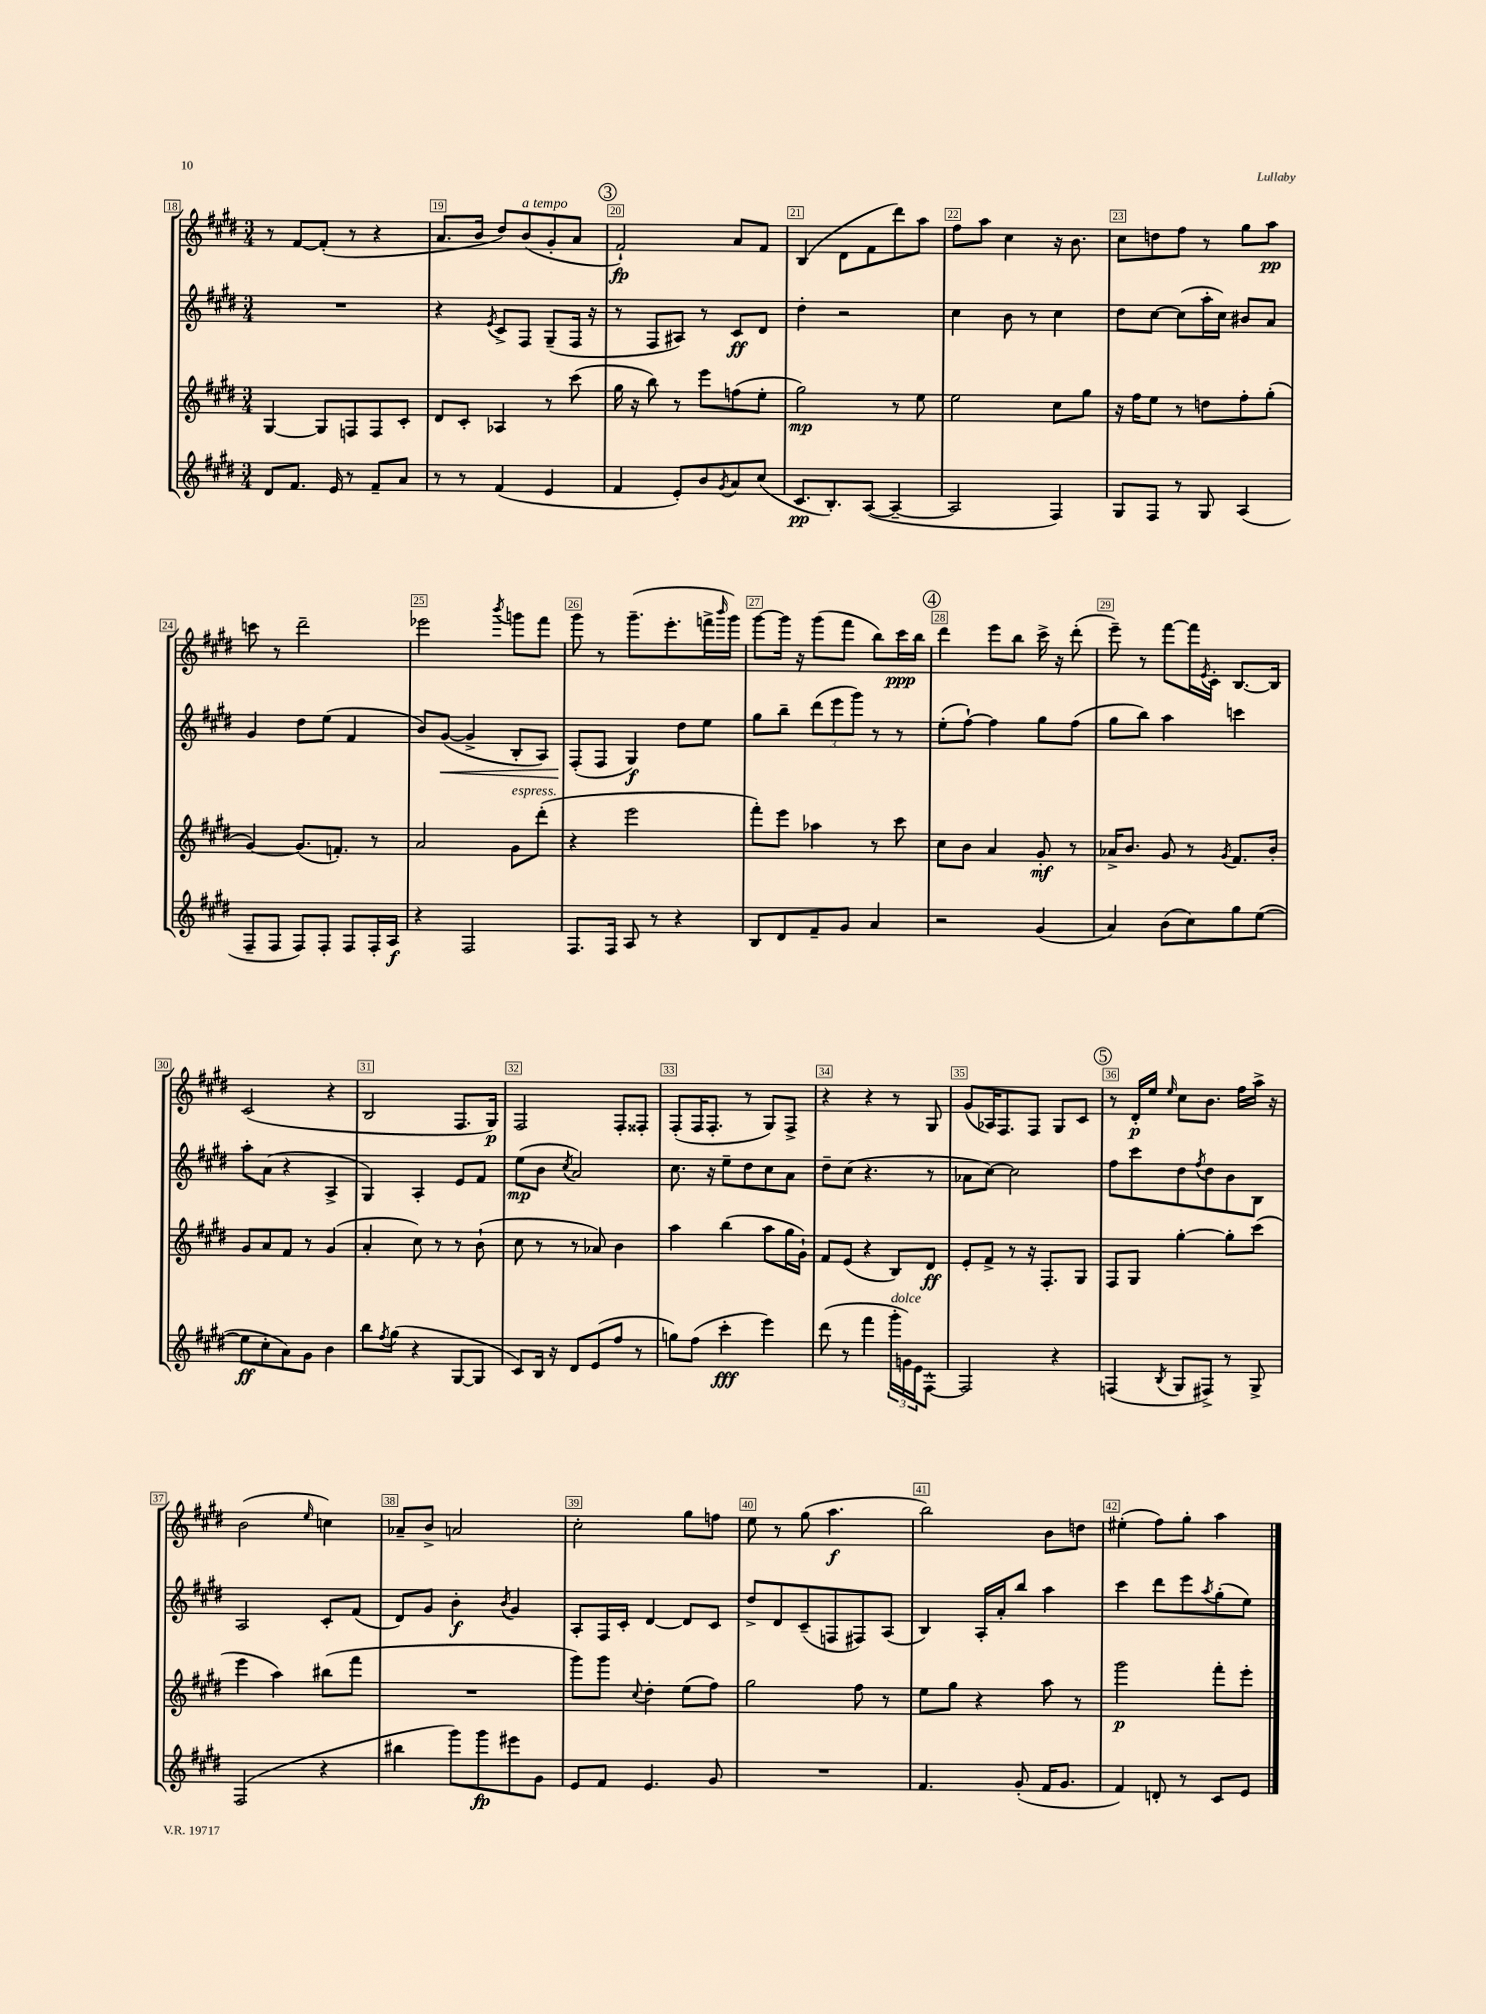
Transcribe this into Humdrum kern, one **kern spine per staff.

**kern	**kern	**kern	**kern
*staff4	*staff3	*staff2	*staff1
*clefG2	*clefG2	*clefG2	*clefG2
*k[f#c#g#d#]	*k[f#c#g#d#]	*k[f#c#g#d#]	*k[f#c#g#d#]
*M3/4	*M3/4	*M3/4	*M3/4
8d#/L	[4G#/	2.r	8r
8.f#/J	.	.	[8f#/L
.	8G#/]L	.	(8f#'/]J
16e/	.	.	.
8r	8F/	.	8r
8f#~/L	8F/	.	4r
8a/J	8c#'/J	.	.
=	=	=	=
8r	8d#/L	4r	8.a/L
8r	8c#'/J	.	.
.	.	.	16b/Jk
.	.	8qe/	.
(4f#/	4A-/	8c#^/L	8dd#/L)
.	.	8F#/J	(8b/
4e/	8r	(8G#~/L	8g#'/
.	(8ccc#\	16F#/Jk	8a/J
.	.	16r	.
=	=	=	=
4f#/	16gg#\	8r	2f#`/)
.	16r	.	.
.	8bb\)	8F#/L	.
8e'/L)	8r	8A#/J)	.
8b/	8eee\L	8r	.
8qg#/	.	.	.
8a/	(8ff\	8c#/L	8a/L
(8cc#/J	8ee'\J	8d#/J	8f#/J
=	=	=	=
8.c#/L	2gg#\)	4dd#'\	(4B/
8.B'/)	.	.	.
.	.	2r	8d#\L
([8A/J	.	.	8f#\
4A~/_	8r	.	8ddd#\)
.	8ee\	.	8aa\J
=	=	=	=
2A/]	2ee\	4cc#\	8ff#\L
.	.	.	8aa\J
.	.	8b\	4cc#\
.	.	8r	.
4F#/)	8cc#\L	4cc#\	16r
.	.	.	8.b\
.	8gg#\J	.	.
=	=	=	=
8G#/L	16r	8dd#\L	8cc#\L
.	16ff#\LK	.	.
8F#/J	8ee\J	[8cc#\J	8dd\
8r	8r	(8cc#\]L	8ff#\J
8G#/	8dd\L	16aa'\L	8r
.	.	16cc#\JJ)	.
(4A/	8ff#'\	8b#/L	8gg#\L
.	(8gg#'\J	8a/J	8aa\J
=	=	=	=
8F#~/L	[4g#/)	4g#/	8ccc\
8F#/J	.	.	8r
8F#/L)	(8.g#/]L	8dd#\L	2ddd#~\
8F#'/J	.	(8ee\J	.
.	8.f'/J)	.	.
8F#/L	.	4f#/	.
16F#'/L	8r	.	.
16A/JJ	.	.	.
=	=	=	=
4r	2a/	8b/L)	2eee-\
.	.	([8g#/J	.
2F#/	.	4g#^/]	.
.	.	.	8qbbb/
.	8g#\L	8B'/L	8ggg\L
.	(8ddd#'\J	8A/J)	8fff#\J
=	=	=	=
8.F#/L	4r	(8F#'/L	8ggg#\
.	.	8F#/J	8r
16F#/Jk	.	.	.
8A/	2eee\	4G#/)	(8.ggg#~\L
8r	.	.	.
.	.	.	8.eee'\
4r	.	8dd#\L	.
.	.	8ee\J	16fff^\L
.	.	.	16qqbbb/
.	.	.	16ggg#\JJ)
=	=	=	=
8B/L	8fff#'\L)	8gg#\L	[8ggg#\L
8d#/	8eee\J	8bb~\J	16ggg#\]Jk
.	.	.	16r
8f#~/	4aa-\	(12ddd#\L	(8ggg#\L
.	.	12eee\	.
8g#/J	.	.	8fff#\J
.	.	12ggg#\J)	.
4a/	8r	8r	8bb\L)
.	8ccc#\	8r	16ccc#\L
.	.	.	16bb\JJ
=	=	=	=
2r	8cc#\L	(8ee'\L	4ddd#\
.	8b\J	[8ff#`\J)	.
.	4a/	4ff#\]	8eee\L
.	.	.	8bb\J
(4g#/	8g#'/	8gg#\L	16ccc#^\
.	.	.	16r
.	8r	(8ff#\J	(8ddd#'\
=	=	=	=
4a/)	16a-^/LK	8gg#\L	8eee~\)
.	8.b/J	.	.
.	.	8bb\J)	8r
(8b\L	8g#/	4aa\	[8fff#\L
8cc#\)	8r	.	16fff#\]L
.	.	.	8qe/
.	.	.	16c#'\JJ
.	8qg#/	.	.
8gg#\	8.f#/L	4ccc\	[8.B/L
([8ee\J	.	.	.
.	16b'/Jk	.	16B/]Jk
=	=	=	=
8ee\]L	8g#/L	8aa'\L	(2c#/
8cc#'\	8a/	(8a\J	.
8a\)	8f#/J	4r	.
8g#\J	8r	.	.
4b\	(4g#/	4A^/	4r
=	=	=	=
8bb\L	4a'/	4G#/)	2B/
8qff#/	.	.	.
(8gg#\J	.	.	.
4r	8cc#\)	4A'/	.
.	8r	.	.
[8G#/L	8r	8e/L	8.F#/L
8G#/]J	(8b`\	8f#/J	.
.	.	.	16G#/Jk)
=	=	=	=
8c#/L)	8cc#\	(8ee\L	2F#/
16B/Jk	8r	8b\J	.
16r	.	.	.
.	.	8qcc#/	.
8d#/L	8r	2a/)	.
(8e/	8a-/)	.	.
8ff#/J	4b\	.	8F#'/L
8r	.	.	8F##'/J
=	=	=	=
8gg\L)	4aa\	8.cc#\	(8F#'/L
(8ff#\J	.	.	16F#/K
.	.	16r	8.F#'/J
4ccc#'\	(4bb\	8ee~\L	.
.	.	8dd#\	8r
4eee\)	8aa\L	8cc#\	8G#/L)
.	16gg#\L	8a\J	8F#^/J
.	16g#`\JJ)	.	.
=	=	=	=
(8ddd#\	8f#/L	8dd#~\L	4r
8r	(8e/J	(8cc#\J	.
4fff#\	4r	4.r	4r
24ggg#'\LL	8B/L)	.	8r
24g\)	.	.	.
24e\J	.	.	.
[8F#^^\J	8d#/J	8r	8G#/
=	=	=	=
2F#/]	8e'/L	8a-\L	(8g#/L
.	8f#^/J	[8cc#\J)	16A-/K)
.	.	.	8.F#/
.	8r	2cc#\]	.
.	16r	.	8F#/J
.	8.F#'/L	.	.
4r	.	.	8G#/L
.	8G#/J	.	8c#/J
=	=	=	=
(4F/	8F#/L	8ff#\L	8r
.	8G#/J	8ccc#\	16d#'/LL
.	.	.	16ee/JJ
8qB/	.	.	16qqee/
8G#/L	[4gg#'\	8dd#\	8cc#\L
.	.	8qff#/	.
8F#^/J)	.	8dd#\	8.b\J
8r	8gg#'\]L	8b\	.
.	.	.	16ff#\LL
8G#^/	(8ccc#\J	8B\J	16aa^\JJ
.	.	.	16r
=	=	=	=
(2F#/	4eee\	2A/	(2b\
.	4aa\)	.	.
.	.	.	16qqee/
4r	(8bb#\L	8c#'/L	4cc\)
.	8fff#\J	(8f#/J	.
=	=	=	=
4bb#\	2.r	8d#/L)	8a-~/L
.	.	8g#/J	8b^/J
8ggg#\L)	.	4b'\	2a/
8ggg#\	.	.	.
.	.	8qb/	.
8eee#\	.	4g#/	.
8g#\J	.	.	.
=	=	=	=
8e/L	8ggg#\L)	8A'/L	2cc#'\
8f#/J	8ggg#\J	16F#/L	.
.	.	16c#'/JJ	.
.	8qqcc#/	.	.
4.e/	4dd#'\	[4d#/	.
.	(8ee\L	8d#/]L	8gg#\L
8g#/	8ff#\J)	8c#/J	8ff\J
=	=	=	=
2.r	2gg#\	8dd#^/L	8ee\
.	.	8d#/	8r
.	.	(8c#~/	(8gg#\
.	.	8F/	4.aa\
.	8ff#\	8F#/)	.
.	8r	(8A/J	.
=	=	=	=
4.f#/	8ee\L	4B/)	2bb\)
.	8gg#\J	.	.
.	4r	16A'/LL	.
.	.	16a'/J	.
(8g#'/	.	8bb/J	.
16f#/LK	8aa\	4aa\	8b\L
8.g#/J	.	.	.
.	8r	.	8dd\J
=	=	=	=
4f#/)	2ggg#\	4ccc#\	(4ee#'\
8d'/	.	8ddd#\L	8ff#\L)
8r	.	8eee\	8gg#'\J
.	.	8qaa/	.
8c#/L	8fff#'\L	(8gg#'\	4aa\
8e/J	8eee'\J	8ee\J)	.
==	==	==	==
*-	*-	*-	*-
